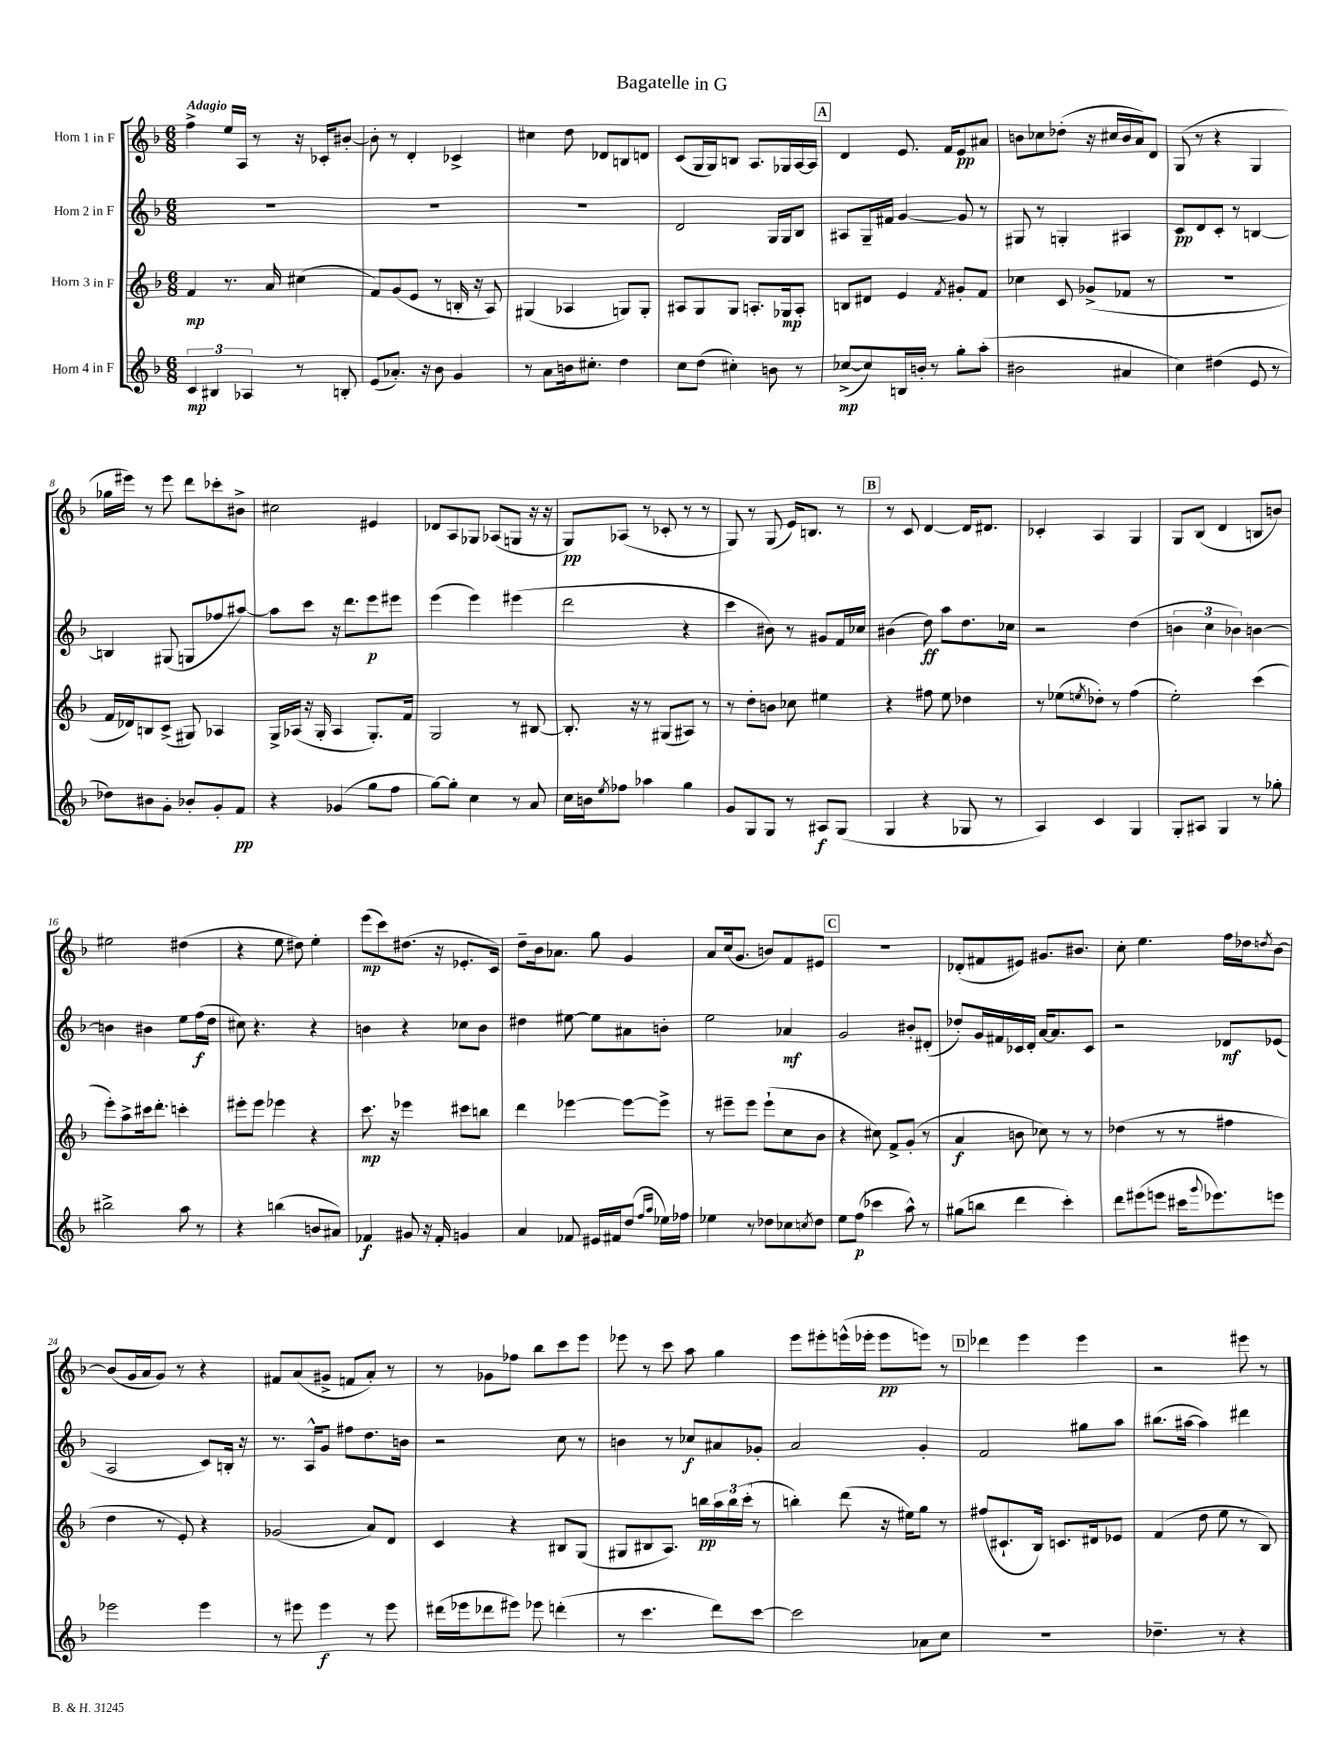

**kern	**kern	**kern	**kern
*staff4	*staff3	*staff2	*staff1
*clefG2	*clefG2	*clefG2	*clefG2
*k[b-]	*k[b-]	*k[b-]	*k[b-]
*M6/8	*M6/8	*M6/8	*M6/8
6c	4f	2.r	4ff^
6B#	.	.	.
.	8.r	.	16ee
.	.	.	16A
6A-	.	.	.
.	.	.	8r
.	16a	.	.
8r	(4cc#	.	16r
.	.	.	16c-'
8B'	.	.	[8b#'
=	=	=	=
(8e	8f)	2.r	8b#']
8.a-')	(8g	.	8r
.	8e	.	4d'
16r	.	.	.
8b-	8r	.	.
4g	16B'	.	4c-^
.	16r	.	.
.	8A)	.	.
=	=	=	=
8r	(4G#	2.r	4cc#
8a	.	.	.
16b	4A-	.	8dd
8.cc#'	.	.	.
.	.	.	8d-
4dd	8G)	.	8B
.	8G'	.	8d
=	=	=	=
8cc	8A#	2d	(8c
(8dd	8G	.	16G
.	.	.	16G)
4cc#')	8G	.	8B
.	8.A'	.	8.A
8b	.	16G	.
.	16G-	16G	16G-
8r	8A'	8B-	[16A
.	.	.	16A]
=	=	=	=
([8cc-^	8B	8A#	4d
8cc-])	8d#	16G~	.
.	.	16f#	.
16B	4e	[4g	8.e
16b'	.	.	.
8r	.	.	.
.	.	.	16f
.	8qf	.	.
8gg'	8g#'	8g]	8e
(8aa'	8f	8r	8a#
=	=	=	=
2b#	4cc-	8G#	8b
.	.	8r	8cc-
.	8c	4G'	(8dd-'
.	(8g-^	.	16r
.	.	.	16cc#
4a#	8f-	4A#	16b
.	.	.	16a)
.	8r	.	8d
=	=	=	=
4cc)	2.r	8c	(8G
.	.	8d	8r
(4dd#	.	8c'	4r
.	.	8r	.
8e	.	[4B	4G
8r	.	.	.
=	=	=	=
8dd-)	16f	4B]	16gg-
.	16d-)	.	16eee#)
8b#	8B	.	8r
8g'	(8c^	(8G#	8eee#
8b-'	8G#)	8G	8ddd
8g'	4A-	8ff-	8ccc-'
8f	.	[8aa#)	8b#^
=	=	=	=
4r	16G^	8aa#]	2cc#
.	(16A-	.	.
.	16r	8ccc	.
.	16G'	.	.
(4g-	4A-	16r	.
.	.	8.ddd	.
8gg	8.G')	8eee	4e#
8ff	.	8eee#	.
.	16f	.	.
=	=	=	=
[8gg)	2G	(4eee	8d-
8gg']	.	.	8A
4cc	.	4eee)	8G-
.	.	.	(8A-
8r	8r	(4eee#	8G
8a	[8B#	.	16r
.	.	.	16r
=	=	=	=
16cc	8.B#']	2ddd	8G)
16b	.	.	.
8qee	.	.	.
8ff-	.	.	(8A-
.	16r	.	.
4aa-	8r	.	8r
.	(8G#	.	8c-'
4gg	8A#)	4r	8r
.	8r	.	8r
=	=	=	=
8g	8r	4ccc	8G)
8G	8dd'	.	8r
8G	8b	8b#)	(8G
8r	8cc-	8r	16e)
.	.	.	8.B
8A#	4ee#	8g#	.
(8G	.	16f	8r
.	.	16cc-	.
=	=	=	=
4G	4r	(4b#	8r
.	.	.	8c
4r	8ff#	8dd)	[4d
.	8ee	8aa	.
8G-	4dd-	8.dd	16d]
.	.	.	8.d#
8r	.	.	.
.	.	16cc-	.
=	=	=	=
4A)	8r	2r	4c-'
.	(8ee-	.	.
.	8qee	.	.
4c	8dd-')	.	4A
.	8r	.	.
4G	(4ff	(4dd	4G
=	=	=	=
8G'	2ee')	6b	8G
8A#	.	.	(8B-
.	.	6cc	.
4G	.	.	4d
.	.	6b-)	.
8r	(4ccc	[4b	8B
8gg-'	.	.	8b)
=	=	=	=
2bb#^	8eee')	4b]	2ee#
.	8aa^	.	.
.	16ccc#	4b#	.
.	8.ddd'	.	.
8aa	4ccc'	8ee	(4dd#
8r	.	(16ff	.
.	.	16dd	.
=	=	=	=
4r	8eee#'	8cc#)	4r
.	8eee#	4.r	.
(4bb	4eee-	.	8ee
.	.	.	8dd#)
8b	4r	4r	4ee'
8a#)	.	.	.
=	=	=	=
4f-	8.ccc	4b	(8eee
.	.	.	8ccc)
.	16r	.	.
8g#	4eee-	4r	(8.dd#
16r	.	.	.
16f-'	.	.	16r
4g	8ccc#	8cc-	8.e-'
.	8bb	8b	.
.	.	.	16c)
=	=	=	=
4a	4ddd	4dd#	8dd~
.	.	.	16b-
.	.	.	8.a-
8f-	[4eee-	[8ee#	.
16e#	.	8ee#]	8gg
16f#	.	.	.
(8dd	8eee-_	8a#	4g
16qqff	.	.	.
16qqaa	.	.	.
16ee-)	8eee-^]	8b'	.
16ff-	.	.	.
=	=	=	=
4ee-	8r	2ee	8a
.	8eee#~	.	(16cc
.	.	.	8.g
8r	8eee#	.	.
8dd-	(8eee#`	.	8b)
8cc-	8cc	4a-	8f
8qcc	.	.	.
8dd-	8b-	.	8e#
=	=	=	=
8ee	4r	2g	2.r
(8ff	.	.	.
4ccc-	8cc#)	.	.
.	8f^	.	.
8aa^^)	(8g'	8b#'	.
8r	8r	(8d#'	.
=	=	=	=
(8gg#	4a	8dd-')	(8d-'
8bb	.	16g	8f#
.	.	16f#	.
4ddd	8b	16c-	8e#)
.	.	16d'	.
.	8cc-)	[16a	8.g#
.	.	8.a]	.
4ccc')	8r	.	.
.	.	.	8.b#
.	8r	8c-	.
=	=	=	=
8ddd	(4dd-	2r	8cc'
(8eee#	.	.	4.ee
8eee	8r	.	.
16ccc#	8r	.	.
8qqggg	.	.	.
8.eee-)	.	.	.
.	4ff#	8d-	16ff
.	.	.	16dd-
.	.	.	8qdd
8eee	.	(8e-	[8b-
=	=	=	=
2eee-	4dd	2A	(8b-]
.	.	.	16g
.	.	.	16a
.	8r	.	8g)
.	8e')	.	8r
4eee-	4r	8c)	4r
.	.	16B'	.
.	.	16r	.
=	=	=	=
8r	(2g-	8.r	8f#
8eee#	.	.	(8a
.	.	16A^^	.
4eee#	.	8g	8g#^
.	.	8ff#	8f
8r	8a)	8.dd	8a')
8eee#	8d	.	8r
.	.	16b	.
=	=	=	=
(16ddd#	4c	2r	8r
16eee-	.	.	.
8ddd-	.	.	8g-
8eee#)	4r	.	8ff-
8eee-	.	.	8bb-
(4ddd'	8B#	8cc	8ccc
.	(8G	8r	8eee
=	=	=	=
8r	8G#	4b	8eee-
4.ccc	8B#	.	8r
.	8.A)	8r	8ccc
.	.	8cc-	8aa
.	16bb	.	.
8ddd)	24aa	8a#	4gg
.	24bb	.	.
.	(24ccc'	.	.
[8ccc	8r	8g-'	.
=	=	=	=
2ccc]	4bb')	2a	8eee
.	.	.	8eee#'
.	(8ddd	.	(16eee^^
.	.	.	16eee-'
.	16r	.	8eee-
.	16ee#)	.	.
8a-	8gg	4g'	8eee)
8cc	8r	.	8r
=	=	=	=
2.r	(8ff#	2f	4ddd-
.	8.c#`	.	.
.	.	.	4eee
.	16B-)	.	.
.	8.c	.	.
.	.	8gg#	4eee
.	16d#	.	.
.	8e-	8aa	.
=	=	=	=
4.dd-~	(4f	(8.bb#	2r
.	.	[16aa#	.
.	8dd	4aa#])	.
8r	8ee	.	.
4r	8r	4ddd#	8eee#
.	8B-)	.	8r
==	==	==	==
*-	*-	*-	*-
